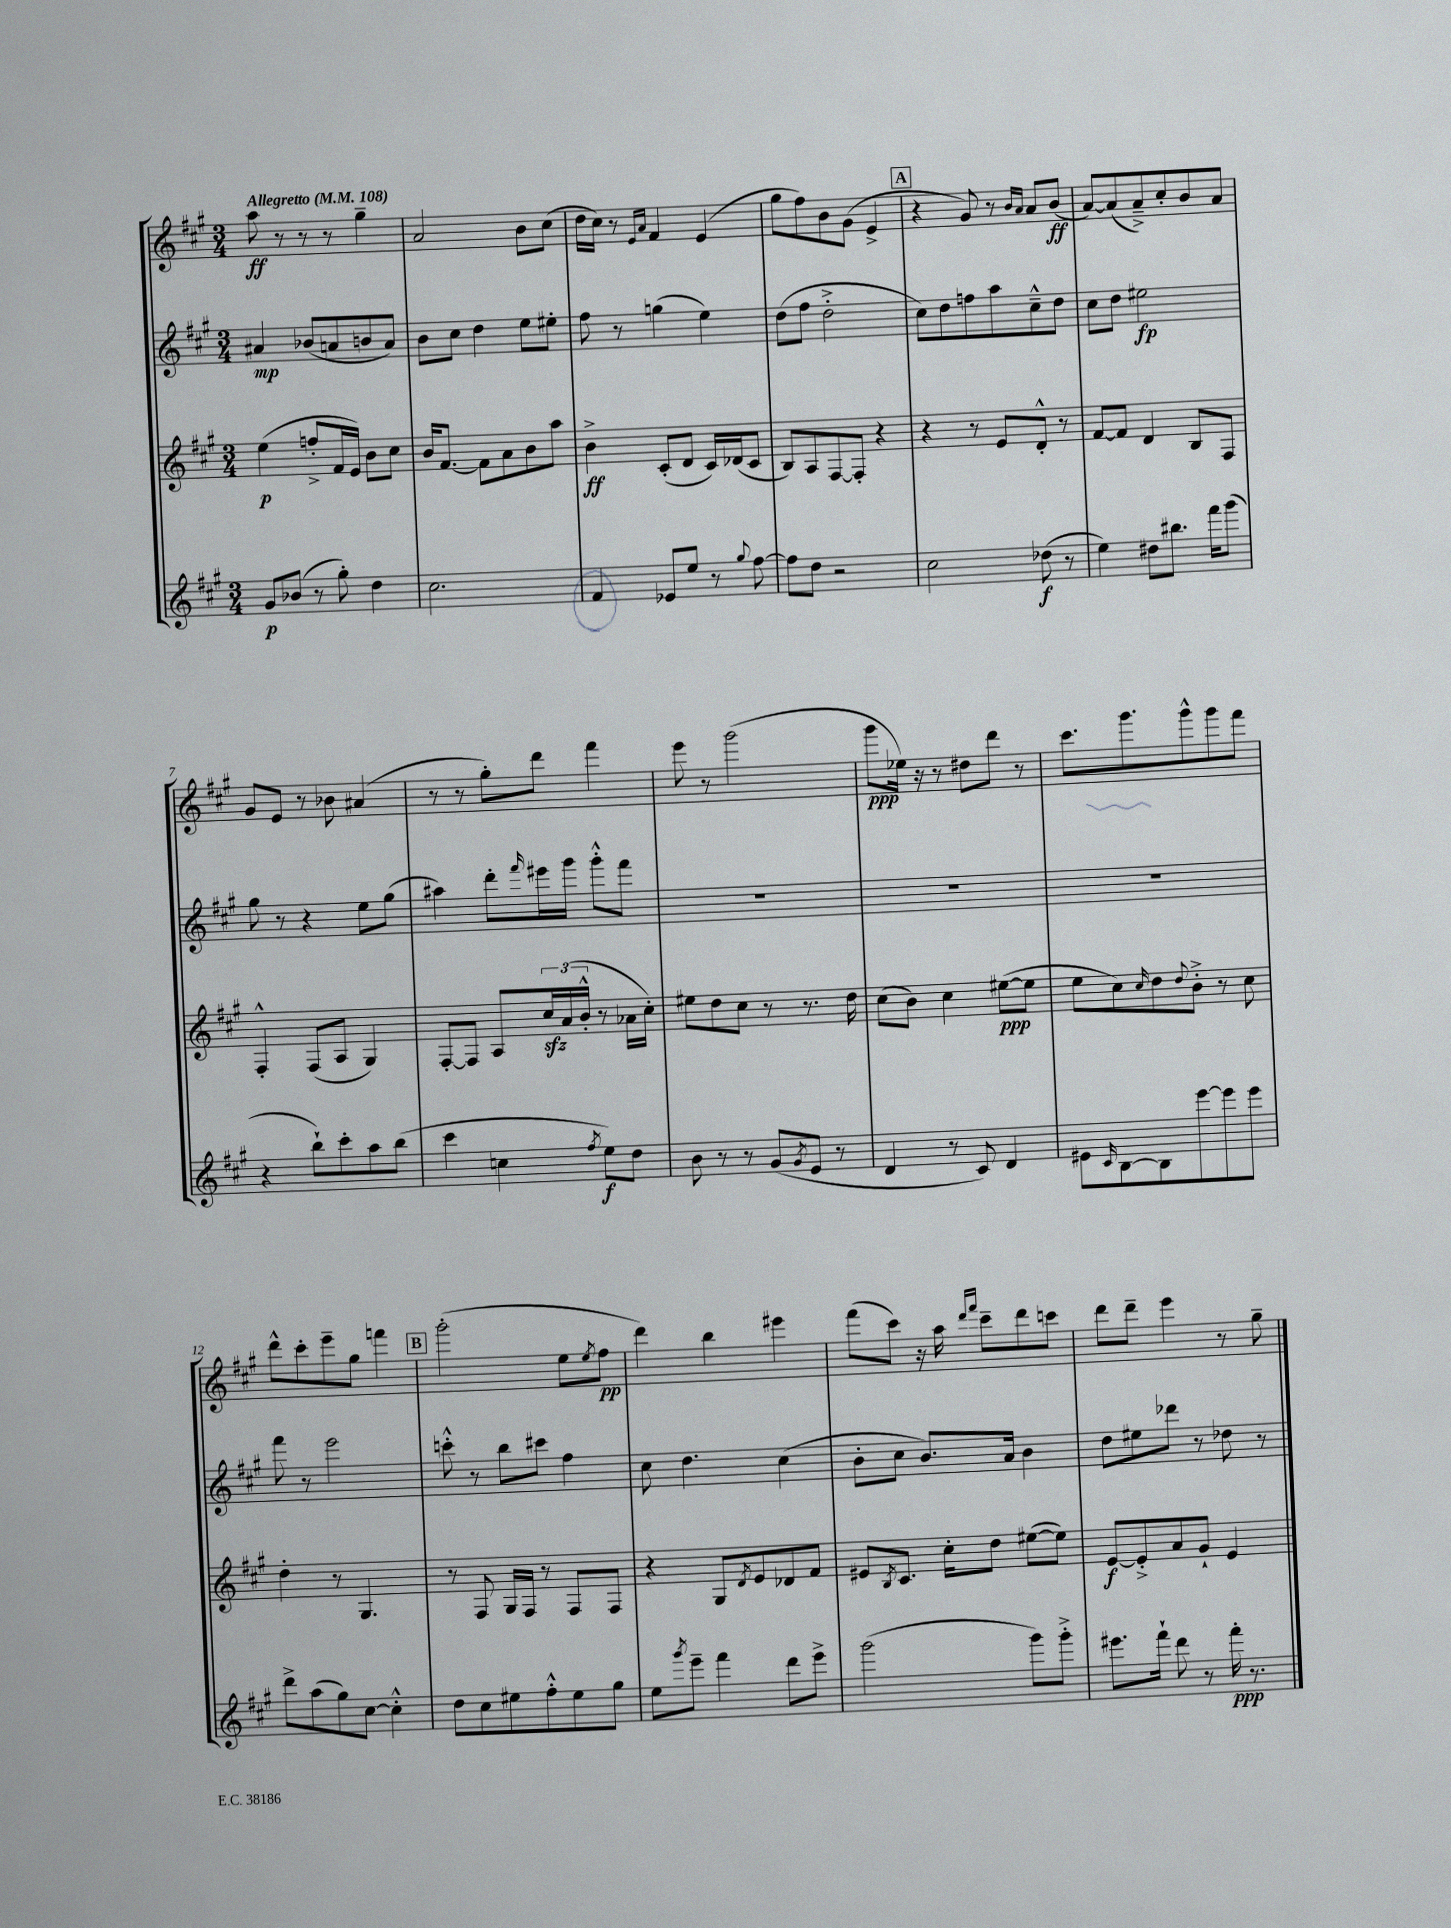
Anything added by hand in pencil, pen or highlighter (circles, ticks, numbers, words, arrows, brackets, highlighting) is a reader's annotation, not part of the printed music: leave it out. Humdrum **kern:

**kern	**kern	**kern	**kern
*staff4	*staff3	*staff2	*staff1
*clefG2	*clefG2	*clefG2	*clefG2
*k[f#c#g#]	*k[f#c#g#]	*k[f#c#g#]	*k[f#c#g#]
*M3/4	*M3/4	*M3/4	*M3/4
*MM108	*MM108	*MM108	*MM108
8g#	(4ee	4a#	8aa
(8b-	.	.	8r
8r	8ff'^	(8b-	8r
8gg#')	16f#	8a	8r
.	16e)	.	.
4dd	8b	8b	4gg#~
.	8cc#	8a)	.
=	=	=	=
2.cc#	16b	8b	2a
.	[8.f#	.	.
.	.	8cc#	.
.	8f#]	4dd	.
.	8a	.	.
.	8b	8ee	8b
.	8aa	8ee#'	(8cc#
=	=	=	=
4f#	4b^	8ff#	16dd
.	.	.	16cc#)
.	.	8r	8r
.	.	.	16qqe
.	.	.	16qqa
8e-	(8c#'	(4gg	4f#
8ee	8d	.	.
8r	16c#)	4ee)	(4e
.	(16d-	.	.
8qqgg#	.	.	.
[8ff#	8c#	.	.
=	=	=	=
8ff#]	8B)	(8dd	8gg#
8dd	8A	8ff#	8ff#)
2r	[8F#	2dd'^	8b
.	8F#']	.	(8g#
.	4r	.	4e^
=	=	=	=
2cc#	4r	8cc#)	4r
.	.	8dd	.
.	8r	8ff	8g#)
.	8e	8aa	8r
.	.	.	16qqb
.	.	.	16qqa
(8dd-	8d'^^	8cc#~^^	8a
8r	8r	8dd	(8b
=	=	=	=
4ee)	[8f#	8cc#	[8a)
.	8f#]	8dd	(8a]
8dd#	4d	2ee#	8a~^)
8.bb#	.	.	8cc#'
.	8B	.	8b
16fff#	.	.	.
(8ggg#	8F#	.	8a
=	=	=	=
4r	4F#'^^	8gg#	8g#
.	.	8r	8e
8bb`)	(8F#	4r	8r
8ccc#'	8A	.	8b-
8aa	4G#)	8ee	(4a#
(8bb	.	(8gg#	.
=	=	=	=
4ccc#	[8F#'	4aa#)	8r
.	8F#]	.	8r
4cc	8A	8ddd'	8gg#')
.	.	16qqfff#	.
.	24cc#	16eee#	8ddd
.	(24a	.	.
.	.	16ggg#	.
.	24b'^^	.	.
8qff#	.	.	.
8ee)	8r	8ggg#'^^	4fff#
8dd	16a-	8fff#	.
.	16cc#')	.	.
=	=	=	=
8b	8ee#	2.r	8eee
8r	8dd	.	8r
8r	8cc#	.	(2ggg#
(8g#	8r	.	.
8qg#	.	.	.
8e	8.r	.	.
8r	.	.	.
.	16dd	.	.
=	=	=	=
4d	(8cc#	2.r	8ggg#
.	8b)	.	16ee-)
.	.	.	16r
8r	4cc#	.	8r
8c#)	.	.	8dd#
4d	([8ee#	.	8ddd
.	8ee#]	.	8r
=	=	=	=
8e#	8ee	2.r	8.ccc#
16qqc#	.	.	.
[8B	8cc#)	.	.
.	.	.	8.ggg#
.	16qqcc#	.	.
8B]	8dd	.	.
.	8qqdd	.	.
[8eee	8b'^	.	8ggg#^^
8eee]	8r	.	8ggg#
8eee	8cc#	.	8fff#
=	=	=	=
8ddd^	4dd'	8fff#	8ddd^^
(8aa	.	8r	8ccc#'
8gg#)	8r	2eee	8eee~
[8cc#	4.G#	.	8gg#
4cc#'^^]	.	.	4fff
=	=	=	=
8dd	8r	8ccc'^^	(2ggg#'
8cc#	8F#	8r	.
8ee#	16G#	8bb	.
.	16F#	.	.
8ff#'^^	8r	8ccc#	.
8ee#	8F#	4ff#	8ee
.	.	.	8qee
8gg#	8F#	.	8ff#
=	=	=	=
8ee	4r	8cc#	4ddd)
8qggg#	.	.	.
8eee~	.	4.dd	.
4fff#	8G#	.	4bb
.	8qd	.	.
.	8e	.	.
8ddd	8d-	(4cc#	4eee#
8eee^	8f#	.	.
=	=	=	=
(2ggg#	8e#	8b'	(8fff#
.	8qB	.	.
.	8.c#	8cc#	8ccc#)
.	.	8.b)	16r
.	16cc#'	.	16aa
.	.	.	16qqddd
.	.	.	16qqfff#
.	8dd	.	8ccc#~
.	.	16a	.
8ggg#)	([8ee#	4b	8ddd
8ggg#'^	8ee#])	.	8ccc
=	=	=	=
8.eee#	[8e	8dd	8ddd
.	8e'^]	8ee#	8ddd~
16fff#`	.	.	.
8ddd	8a	8ddd-	4eee
8r	8g#`	8r	.
16fff#'	4e	8dd-	8r
8.r	.	.	.
.	.	8r	8gg#~
==	==	==	==
*-	*-	*-	*-
